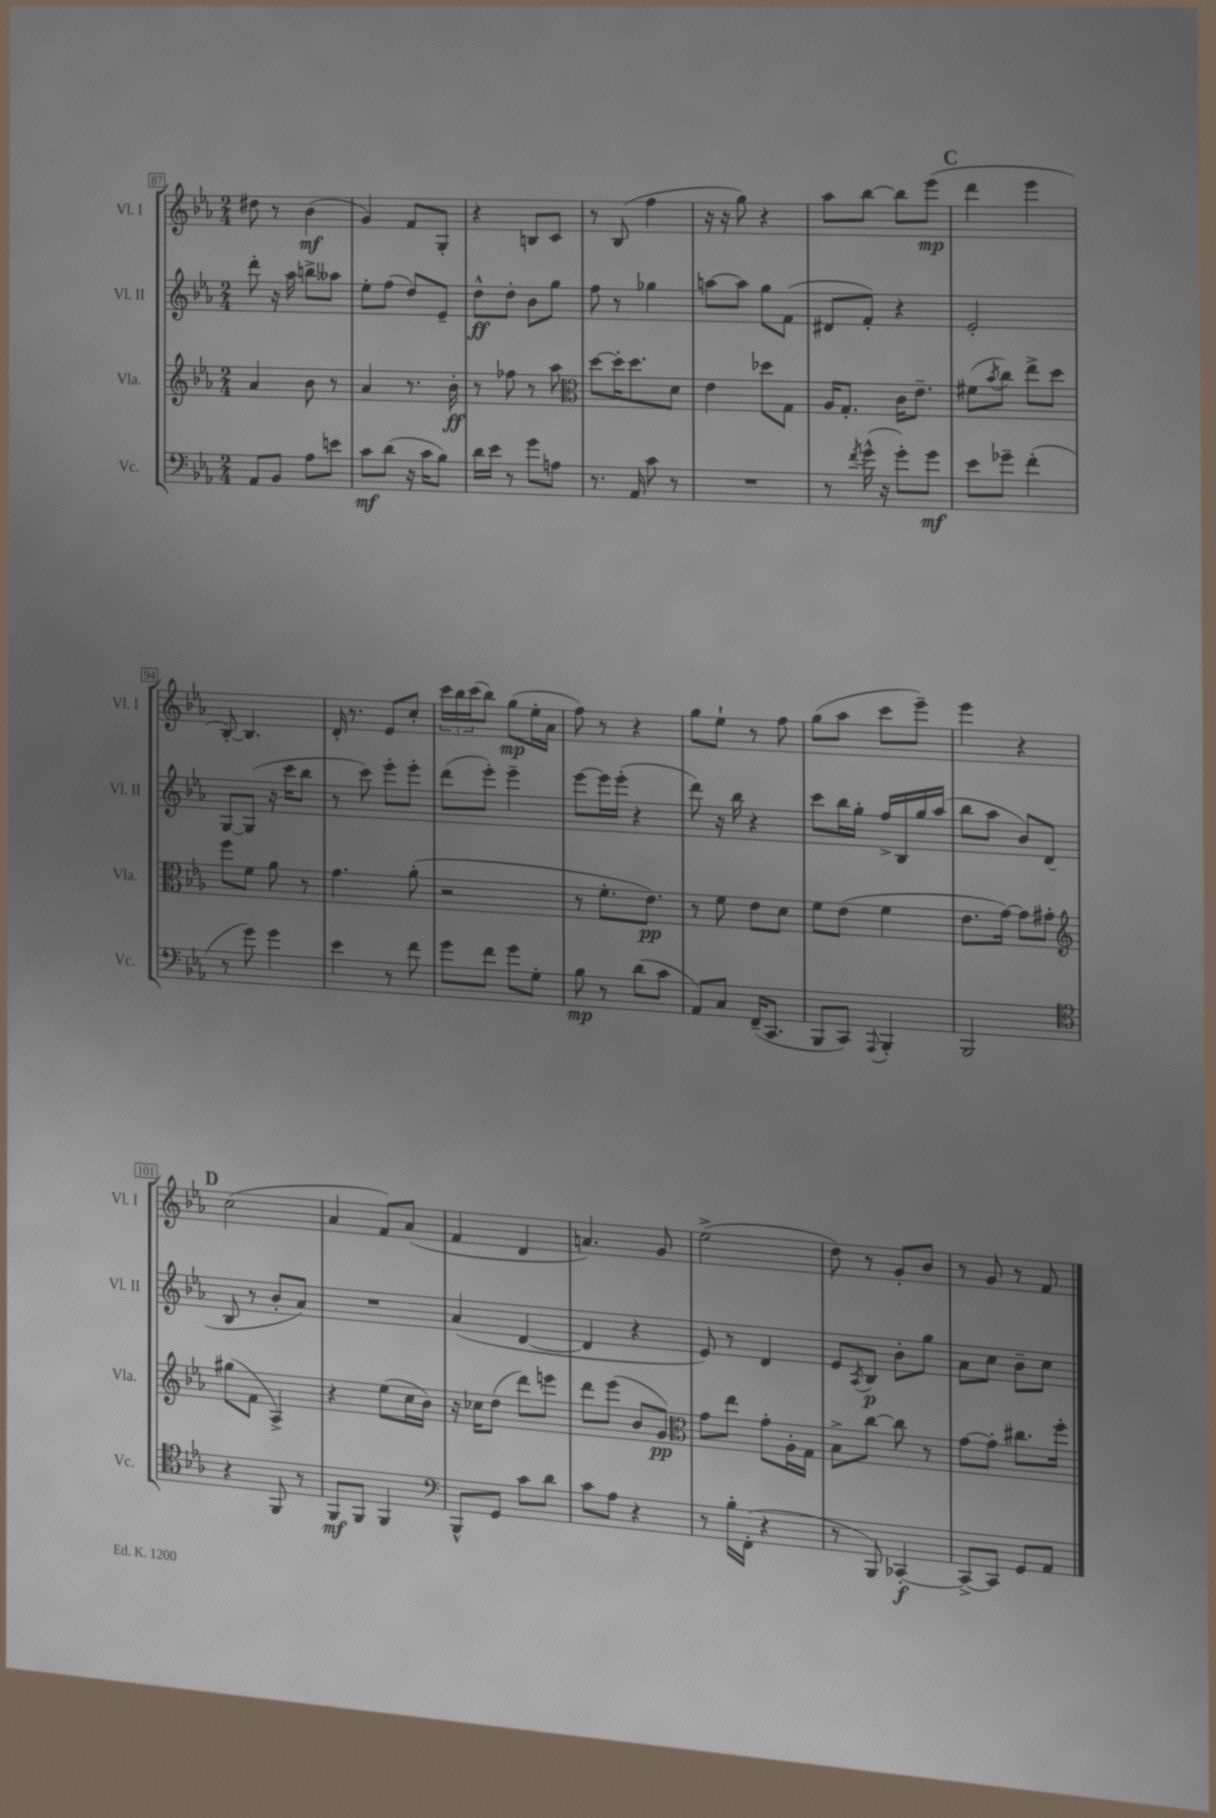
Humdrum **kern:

**kern	**kern	**kern	**kern
*staff4	*staff3	*staff2	*staff1
*clefF4	*clefG2	*clefG2	*clefG2
*k[b-e-a-]	*k[b-e-a-]	*k[b-e-a-]	*k[b-e-a-]
*M2/4	*M2/4	*M2/4	*M2/4
8AA-	4a-	8ddd'	8dd#
8BB-	.	16r	8r
.	.	16aa-	.
8A-	8b-	8bb^	(4b-
8e	8r	8aa--	.
=	=	=	=
8c	4a-	8ee-'	4g)
(8d	.	(8ff	.
16r	8.r	8dd)	8f
16c	.	.	.
8B-)	.	8e-~	8G'
.	16b-'	.	.
=	=	=	=
16d	8r	8dd^^	4r
16e-	.	.	.
8r	8ff-	8dd'	.
8g	8r	8b-	8B
8A	8aa-	8gg	8c
=	=	=	=
*	*clefC3	*	*
8.r	[8dd	8ff	8r
.	16dd']	8r	(8B-
16AA-	8.dd	.	.
8c	.	4gg-	4ff
8r	8d	.	.
=	=	=	=
2r	4e-	[8aa	16r
.	.	.	16r
.	.	8aa]	8gg)
.	8dd-	8gg	4r
.	8G	(8f	.
=	=	=	=
8r	16A-	8d#	8aa-
.	8.G'	.	.
8qf	.	.	.
(16g^^	.	8f')	[8bb-
16r	.	.	.
8g')	16c	4r	8bb-]
.	8.e-~	.	.
8g	.	.	(8eee-
=	=	=	=
8e-	(8f#	2e-'	4ddd
.	8qb-	.	.
8g-~	8cc)	.	.
(4f'	8ee-^	.	4eee-
.	8dd	.	.
=	=	=	=
8r	8ff	[8G	[8B-')
8g)	8f	(8G]	4.B-]
4g	8a-	16r	.
.	.	16ccc	.
.	8r	8bb-	.
=	=	=	=
4e-	4.g	8r	16d'
.	.	.	8.r
.	.	8ccc)	.
8r	.	8eee-'	8e-
8f	(8a-'	8eee-'	8cc'
=	=	=	=
8g	2r	(8ddd	24ccc
.	.	.	24bb-
.	.	.	(24ccc
8f	.	8eee-')	8bb-)
8g	.	4eee-~	(8gg
8G'	.	.	16ee-'
.	.	.	16a-
=	=	=	=
8B-	8r	[8eee-	8ff)
8r	8.f'	16eee-]	8r
.	.	(16eee-'	.
(8d	.	4r	4r
.	8.e-)	.	.
8c	.	.	.
=	=	=	=
8AA-)	8r	8ddd)	8gg
8C	8f	16r	8ee-`
.	.	16bb-	.
(16FF~	8e-	4r	8r
8.CC	.	.	.
.	8d	.	8ff
=	=	=	=
8BBB-	8f	8ccc	(8gg
8CC)	(8e-	16bb-	8aa-
.	.	16gg'	.
8qqAAA-	.	.	.
4BBB-'	4f	16ff^	8ccc
.	.	16B-	.
.	.	16gg	8eee-~)
.	.	(16aa-	.
=	=	=	=
2BBB-	8.e-	8bb-	4eee-
.	.	8aa-	.
.	[16g)	.	.
.	8g]	8b-)	4r
.	8g#'	(8d	.
=	=	=	=
*clefC4	*clefG2	*	*
4r	(8gg#	8B-	(2cc
.	8f	8r	.
8FF	4A-^)	8b-'	.
8r	.	8a-)	.
=	=	=	=
8FF	4r	2r	4a-
8FF	.	.	.
4FF	(8ee-	.	8f)
.	16cc	.	(8a-
.	16b-)	.	.
=	=	=	=
*clefF4	*	*	*
8BBB-^^	16r	(4a-	4f
.	16cc-	.	.
8GG	(8dd	.	.
8c	8ddd)	[4d	4d
8d	8eee	.	.
=	=	=	=
8c	8ddd	4d]	4.a)
8A-	(8eee-	.	.
4r	8b-	4r	.
.	8g)	.	8g
=	=	=	=
*	*clefC3	*	*
8r	8g	8e-)	(2ee-^
16B-'	8ee-	8r	.
(16FF'	.	.	.
4r	8g'	4d	.
.	16A-'	.	.
.	16G	.	.
=	=	=	=
8r	8B-^	8e-	8dd)
.	.	8qA-	.
8BBB-)	[8cc	8B-	8r
[4CC-'	8cc]	8b-'	8g'
.	8r	8gg	8b-
=	=	=	=
8CC-^_	[8g	8a-	8r
8CC-]	8g']	8cc	8g
8GG	8.cc#	8b-~	8r
8AA-	.	8cc	8f
.	16ff'	.	.
==	==	==	==
*-	*-	*-	*-
